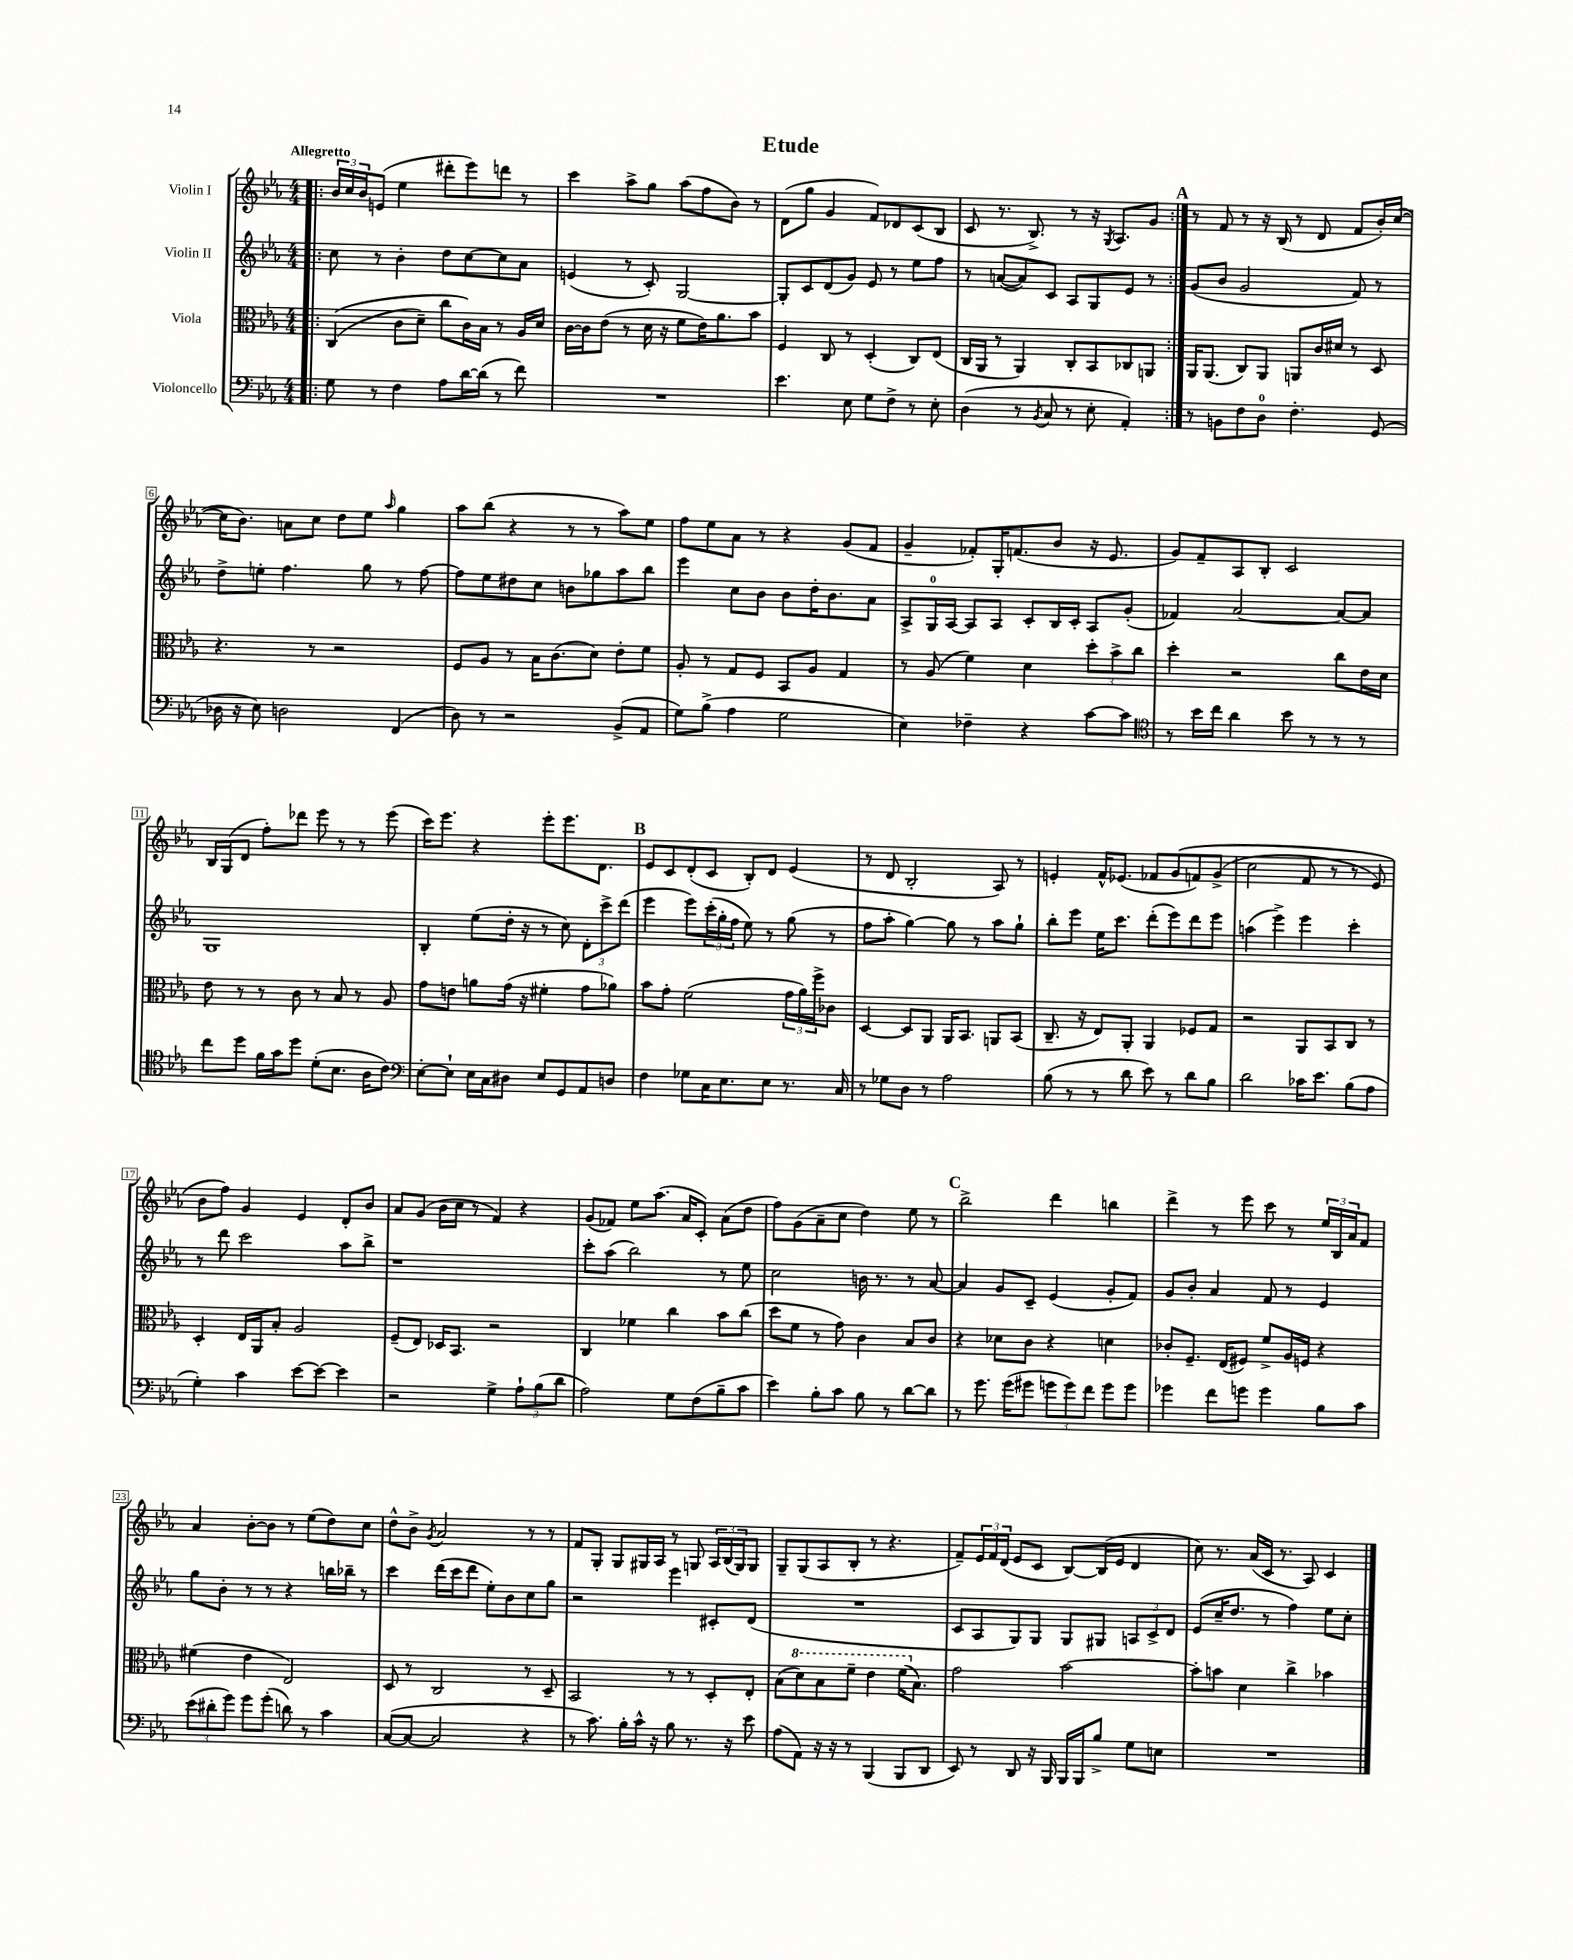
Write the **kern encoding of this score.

**kern	**kern	**kern	**kern
*part4	*part3	*part2	*part1
*staff4	*staff3	*staff2	*staff1
*I"Violoncello	*I"Viola	*I"Violin II	*I"Violin I
*clefF4	*clefC3	*clefG2	*clefG2
*k[b-e-a-]	*k[b-e-a-]	*k[b-e-a-]	*k[b-e-a-]
*M4/4	*M4/4	*M4/4	*M4/4
=1!|:	=1!|:	=1!|:	=1!|:
!	!	!	!LO:TX:a:B:t=Allegretto
8G\	((4C/	8cc\	24b-/LL
.	.	.	24cc/
.	.	.	24b-/J
8r	.	8r	(8en/J
4F\	8c\L	4b-'\	4ee-\
.	8d~\J)	.	.
8A-\L	8cc\L	8dd\L	8ddd#X'\L
[16d\L	16c\L)	[8cc\	8eee-\)
(16d\JJ]	16B-\JJ	.	.
8r	8r	8cc\]	8dddn\J
8f\)	16A-/LL	8a-\J	8r
.	16d/JJ	.	.
=2	=2	=2	=2
1r	[16c\LL	(4en/	4ccc\
.	16c\J]	.	.
.	(8e-\J	.	.
.	8r	8r	8aa-^\L
.	16d\	8c'/)	8gg\J
.	16r	.	.
.	8f\L	[2G/	(8aa-\L
.	16e-\K)	.	8ff\
.	8.a-\	.	.
.	.	.	8b-\J)
.	8b-\J	.	8r
=3	=3	=3	=3
4.e-\	4F/	8G'/L]	(8d\L
.	.	8c/	8gg\J
.	8C/	(8d/	4g/
8E-\	8r	8g/J)	.
8G\L	(4D'/	8e-/	8f/L)
8F^\J	.	8r	8d-X/
8r	8C/L)	8ee-\L	(8c/
8E-'\	(8E-/J	8ff\J	8B-/J
=4	=4	=4	=4
(4D\	16C/LL	8r	8c/
.	16AA-/JJ	.	.
.	8r	([8an/L	8.r
8r	4AA-/)	8a/])	.
.	.	.	8.B-^/)
8qBB-/	.	.	.
8C/	.	8c/J	.
8r	8C'/L	8A-/L	8r
8E-'\	8BB-/	8G/	16r
.	.	.	8qG/
.	.	.	8.A-/L
4AA-'/)	8C-X/	8e-/J	.
.	8AAn/J	8r	8g/J
!!LO:REH:place=s1:t=A
=5:|!	=5:|!	=5:|!	=5:|!
8r	16AA-/KL	(8g/L	8r
.	(8.AA-/J	.	.
8BBn\L	.	8b-/J	8f/
8F\	8C/L)	2g/	8r
8D\J	8AA-/J	.	16r
.	.	.	(16B-/
4.F'\	8AAn/L	.	8r
.	16c/L	.	8d/
.	16d#X/JJ	.	.
.	8r	8f/)	8f/L
(8GG/	8D/	8r	16b-'/L)
.	.	.	([16cc/JJ
!!LO:LB:g=z
=6	=6	=6	=6
16D-X\	4.r	8dd^\L	16cc\KL]
16r	.	.	8.b-\J)
8E-\)	.	8een'\J	.
2Dn\	.	4.ff\	8an\L
.	8r	.	8cc\J
.	2r	.	8dd\L
.	.	8gg\	8ee-\J
.	.	.	16qqaa-/
(4FF/	.	8r	4gg\
.	.	[8ff\	.
=7	=7	=7	=7
8D\)	8F/L	8ff\L]	8aa-\L
8r	8A-/J	8ee-\	(8bb-\J
2r	8r	8dd#X\	4r
.	16B-\KL	8cc\J	.
.	(8.c\	.	.
.	.	8bn\L	8r
.	8d\J)	8gg-X\	8r
(8BB-^/L	8e-'\L	8aa-\	8aa-\L)
8AA-/J	8f\J	8bb-\J	8ee-\J
=8	=8	=8	=8
8G\L)	8A-'/	4eee-\	8ff\L
(8B-^\J	8r	.	8ee-\
4A-\	8G/L	8cc\L	8a-\J
.	8F/J	8b-\J	8r
2G\	8BB-/L	8b-\L	4r
.	8A-/J	16dd'\K	.
.	.	8.b-\	.
.	4G/	.	(8g/L
.	.	8a-\J	8f/J
=9	=9	=9	=9
4E-\)	8r	8A-^/L	4g~/
.	(8A-/	16G/L	.
.	.	[16A-/JJ	.
4F-X~\	4f\)	8A-/L]	8f-X'/L)
.	.	8A-/J	16G'/K
.	.	.	(8.fn/
4r	4d\	8c'/L	.
.	.	16B-/L	8b-/J
.	.	16c'/JJ	.
[8c\L	12dd'\L	8A-/L	16r
.	.	.	8.e-/
.	12b-^\	.	.
8c\J]	.	(8g'/J	.
.	12cc\J	.	.
=10	=10	=10	=10
*clefC4	*	*	*
8r	4dd'\	4f-X/)	8g/L)
16b-\LL	.	.	8f~/
16cc\JJ	.	.	.
4a-\	2r	[2a-/	8A-/
.	.	.	8B-'/J
8b-\	.	.	2c/
8r	.	.	.
8r	8cc\L	8a-/L_	.
8r	16e-\L	8a-/J]	.
.	16d\JJ	.	.
!!LO:LB:g=z
=11	=11	=11	=11
8cc\L	8e-\	1G	16B-/LL
.	.	.	(16G/J
8dd\J	8r	.	8d/J
16f\LL	8r	.	8ff'\L)
16g\J	.	.	.
8dd\J	8c\	.	8ddd-X\J
(8d'\L	8r	.	8eee-\
8.B-\J	8B-/	.	8r
.	8r	.	8r
16A-\KL	.	.	.
8c\J)	8A-/	.	(8eee-\
=12	=12	=12	=12
*clefF4	*	*	*
[8E-'\L	8g\L	4B-'/	16ccc\KL)
.	.	.	8.eee-\J
8E-`\J]	8en\J	.	.
16E-\LL	8an\L	(8ee-\L	4r
16C\J	.	.	.
8D#X\J	(16g\Jk	16dd'\Jk	.
.	16r	16r	.
8E-/L	4f#X'\	8r	8eee-'\L
8GG/	.	8cc\)	8.eee-\
8AA-/	8g\L	12d'\L	.
.	.	.	8.d\J
.	.	12ccc^\	.
8Dn/J	8a-X\J)	.	.
.	.	(12ddd\J	.
!!LO:REH:place=s1:t=B
=13	=13	=13	=13
4F\	8b-\L	4eee-\	8e-/L
.	8g'\J	.	8c/
8G-X\L	(2f\	8eee-\L)	(8d'/
16C\K	.	(24ccc'\L	8c/J
.	.	24gg'\	.
8.E-\	.	.	.
.	.	24ff\JJ	.
.	.	8ee-\)	8B-'/L)
8E-\J	.	8r	8d/J
8.r	24g\LL	(8gg\	(4e-/
.	24a-\)	.	.
.	24ff^\J	.	.
.	8c-X\J	8r	.
16C/	.	.	.
=14	=14	=14	=14
8r	[4D/	8ff\L	8r
8G-X\L	.	8aa-'\J	8d/
8D\J	8D/L]	[4gg\)	2B-'/
8r	8AA-/J	.	.
2A-\	16AA-/KL	8gg\]	.
.	8.BB-/J	.	.
.	.	8r	.
.	8AAn/L	8aa-\L	8A-/)
.	(8BB-/J	8gg`\J	8r
=15	=15	=15	=15
(8B-\	8.C~/	8bb-'\L	4en'/
8r	.	8eee-\J	.
.	16r	.	.
8r	8E-/L)	16ee-\KL	16f^^/KL
.	.	8.ccc\J	(8.e-X/J
8d\	8AA-'/J	.	.
8e-\)	4AA-/	(8ddd'\L	8f-X/L
8r	.	8eee-\)	(8g/
8d\L	8F-X/L	8ddd\	8fn/)
8B-\J	8G/J	8eee-\J	(8g^/J
=16	=16	=16	=16
2d\	2r	(4aan\	2cc\
.	.	4eee-^\)	.
16c-X\KL	8AA-/L	4eee-\	8f/
8.e-\J	.	.	.
.	8BB-/	.	8r
(8B-\L	8C/J	4ccc'\	8r
8A-\J	8r	.	8e-/)
!!LO:LB:g=z
=17	=17	=17	=17
4G'\)	4D'/	8r	8b-\L
.	.	8ddd\	8ff\J)
4c\	16E-/LL	2ccc\	4g/
.	16AA-/J	.	.
.	8B-'/J	.	.
[8e-\L	2A-/	.	4e-/
8e-\J_	.	.	.
4e-\]	.	8aa-\L	8d'/L
.	.	8bb-^\J	8b-/J
=18	=18	=18	=18
2r	(8F~/L	1r	8a-/L
.	8E-/J)	.	(8g/J
.	16D-X/KL	.	16b-\LL
.	8.BB-/J	.	16cc\JJ
.	.	.	8r
4G^\	2r	.	4f/)
12A-`\L	.	.	4r
(12B-\	.	.	.
12d\J	.	.	.
=19	=19	=19	=19
2A-\)	4C/	8ccc'\L	(8g/L
.	.	(8aa-\J	8f-X/J)
.	4f-X\	2bb-\)	8ee-\L
.	.	.	(8.aa-\J
8G\L	4cc\	.	.
.	.	.	16a-/KL
(8F\	.	.	8c'/J)
8B-~\	8b-\L	8r	(8a-\L
8c\J	(8cc\J	8ee-\	8dd\J
=20	=20	=20	=20
4e-\)	8dd\L	2cc\	8ff\L)
.	8f\J	.	(8g\
8B-'\L	8r	.	8a-~\
8c\J	8g\)	.	8cc\J
8B-\	4c\	16bn\	4dd\)
.	.	8.r	.
8r	.	.	.
[8d\L	8B-/L	8r	8ee-\
8d\J]	8c/J	[8a-/	8r
!!LO:REH:place=s1:t=C
=21	=21	=21	=21
8r	4r	4a-/]	2bb-^\
8.g\	.	.	.
.	8d-X\L	8g/L	.
(16g\KL	.	.	.
8g#X\J	8c\J	8c~/J	.
12gn\L	4r	(4e-/	4ddd\
12g\)	.	.	.
12f\J	.	.	.
8g\L	4dn\	8g'/L	4bbn\
8g\J	.	8f/J)	.
=22	=22	=22	=22
4g-X\	8c-X'/L	8g/L	4ddd^\
.	8.F~/J	8b-'/J	.
8f\L	.	4a-/	8r
.	(16E-/KL	.	.
8gn\J	8F#X/J)	.	8eee-\
4g\	8f^/L	8f/	8ccc\
.	16A-/L	8r	8r
.	16Fn/JJ	.	.
8B-\L	4r	4e-/	24ee-/LL
.	.	.	24B-/
.	.	.	24a-/J
8c\J	.	.	8f/J
!!LO:LB:g=z
=23	=23	=23	=23
(12e-\L	(4f#X\	8gg\L	4a-/
12d#X'\	.	.	.
.	.	8b-'\J	.
12g\J)	.	.	.
8g\L	4e-\	8r	[8b-'\L
(8g'\J	.	8r	8b-\J]
8dn\)	2E-/)	4r	8r
8r	.	.	(8ee-\L
4c\	.	16bbn\LL	8dd\)
.	.	16bb-X~\JJ	.
.	.	8r	8cc\J
=24	=24	=24	=24
([8C/L	8D/	4ccc\	8dd^^\L
8C/J_	8r	.	8b-^\J
.	.	.	8qg/
2C/]	2C/	(16ddd\LL	2a-/
.	.	16ccc\J	.
.	.	8ddd\J	.
.	.	8ee-'\L)	.
.	.	8b-\	.
4r	8r	8cc\	8r
.	8D~/	8gg\J	8r
=25	=25	=25	=25
8r	2BB-/	2r	8f/L
8.c\)	.	.	8G'/J
.	.	.	8G/L
16B-'\LL	.	.	.
16c^^\JJ	.	.	16G#X/L
16r	.	.	16A-/JJ
8B-\	8r	4eee-\	8r
8.r	8r	.	8Gn/
.	8D'/L	8c#X'/L	24A-/LL
.	.	.	(24B-/
16r	.	.	.
.	.	.	24G/J)
8e-\	8E-'/J	(8d/J	8G/J
=26	=26	=26	=26
(8A-\L	(8B-\L	1r	8G~/L
*	*8va	*	*
8AA-\J)	8dd\)	.	(8G/
16r	8b-\	.	8A-/
16r	.	.	.
8r	8ff~\J	.	8B-'/J
(4BBB-/	4ee-\	.	8r
.	.	.	4.r
8BBB-/L	(16ff\KL	.	.
*	*X8va	*	*
.	8.B-\J)	.	.
8DD/J	.	.	.
=27	=27	=27	=27
8EE-/)	2g\	8c/L	8f~/L)
8r	.	8A-/	24e-/L
.	.	.	24f/
.	.	.	(24d/JJ
8DD/	.	8G/)	8e-/L
16r	.	8G/J	8c/J
16BBB-/	.	.	.
16BBB-/LL	[2b-\	8G/L	[8B-/L)
16BBB-/J	.	.	.
8B-^/J	.	8G#X/J	(16B-/L]
.	.	.	16e-/JJ
8G\L	.	12An/L	4d/
.	.	12c^/	.
8En\J	.	.	.
.	.	12d/J	.
=28	=28	=28	=28
1r	8b-'\L]	(8e-/L	8cc\)
.	8bn\J	16cc~/K	8.r
.	.	8.dd/J	.
.	4d\	.	.
.	.	.	(16a-/LL
.	.	8r	16c/JJ
.	.	.	8.r
.	4cc^\	4ff\)	.
.	.	.	8A-/)
.	4b-X\	8ee-\L	4c/
.	.	8cc'\J	.
==	==	==	==
*-	*-	*-	*-
